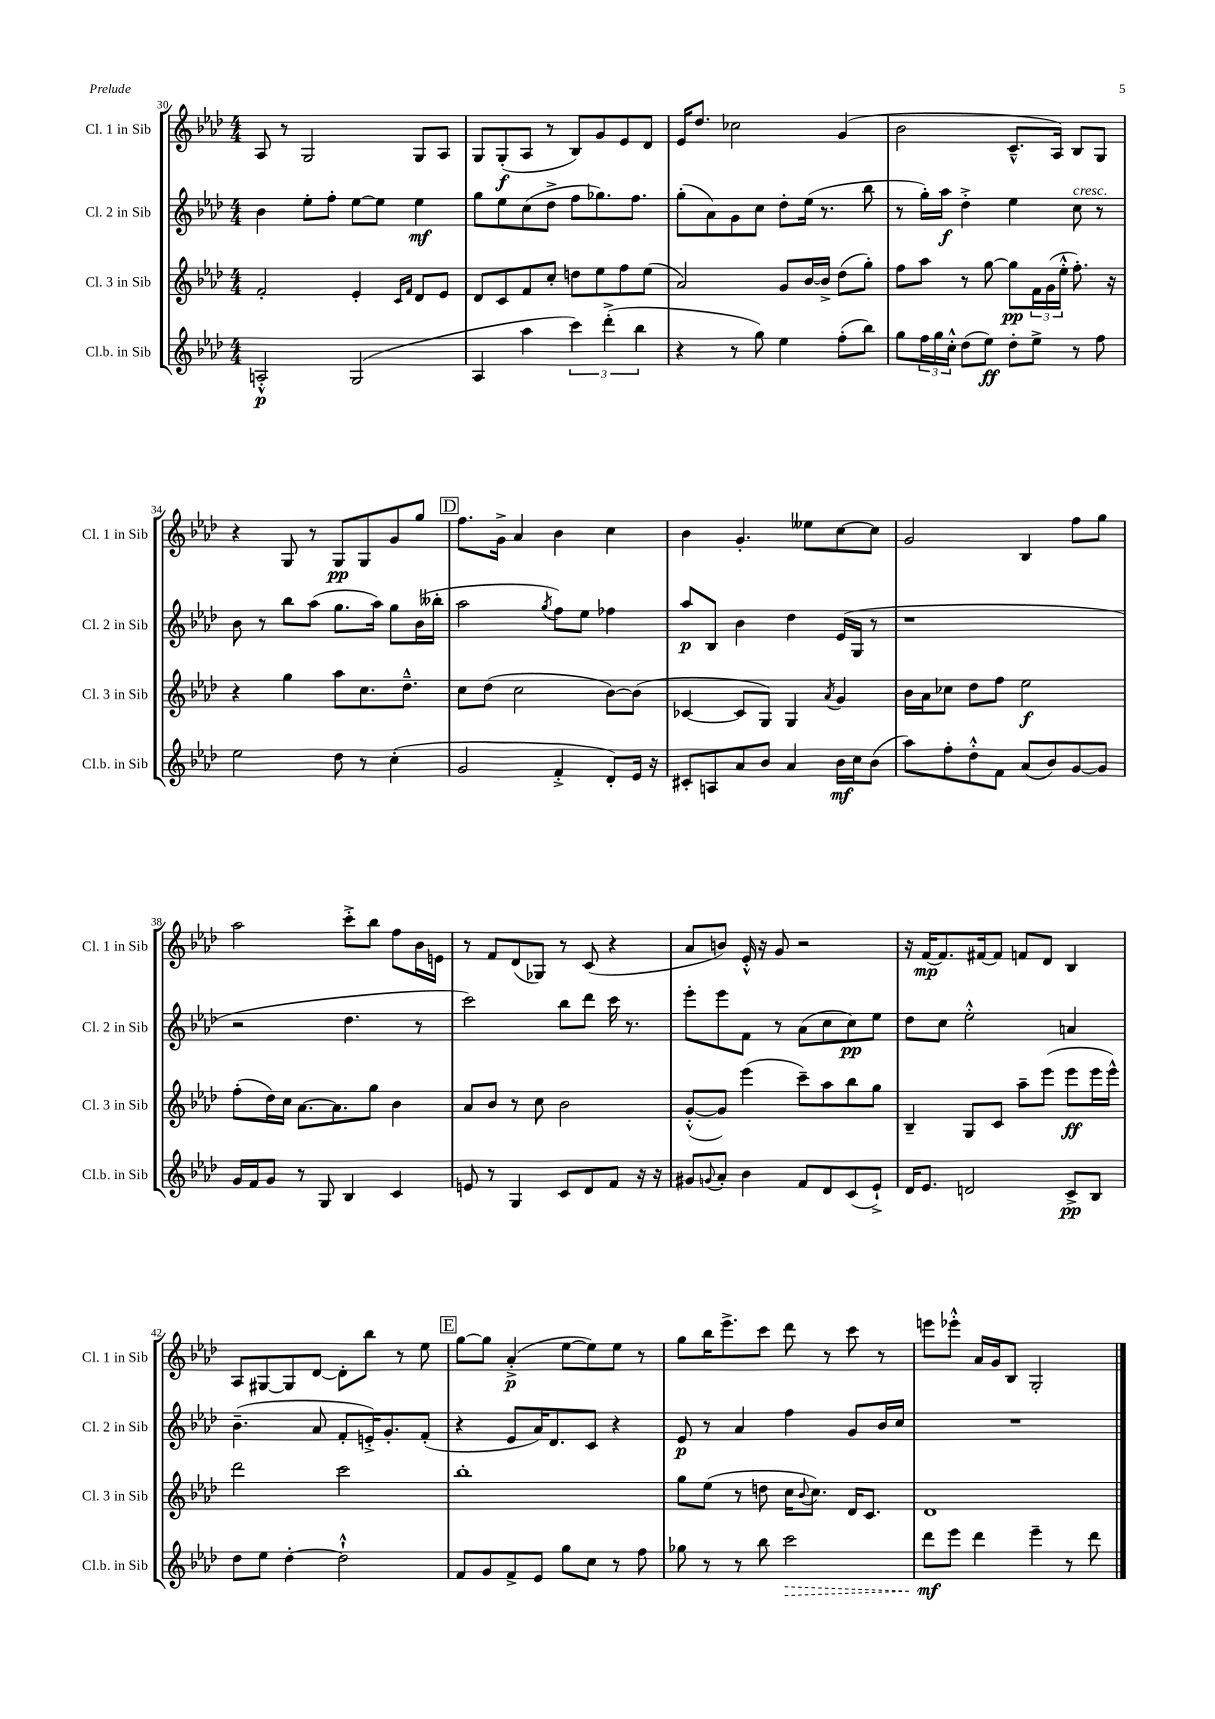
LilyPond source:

<<
\new StaffGroup <<
\new Staff = "s0" \with { instrumentName = "Cl. 1 in Sib" shortInstrumentName = "Cl. 1 in Sib" } {
    \clef treble \key aes \major \numericTimeSignature \time 4/4
    aes8 r8 g2 g8 aes8 |
    g8 g8-.\f( aes8 r8 bes8) g'8 ees'8 des'8 |
    ees'16 des''8. ces''2 g'4( |
    bes'2 c'8.---^ aes16) bes8 g8 |
    r4 g8 r8 g8\pp g8 g'8 g''8 |
    \mark \markup { \box "D" } f''8. g'16-> aes'4 bes'4 c''4 |
    bes'4 g'4.-. eeses''8 c''8~ c''8 |
    g'2 bes4 f''8 g''8 |
    aes''2 c'''8-.-> bes''8 f''8 bes'16 e'16 |
    r8 f'8 des'8( ges8) r8 c'8( r4 |
    aes'8 b'8) ees'16-.-^ r16 g'8 r2 |
    r16 f'16~\mp f'8. fis'16~ fis'8 f'8 des'8 bes4 |
    aes8 gis8~ gis8 des'8~ des'8-. bes''8 r8 ees''8 |
    \mark \markup { \box "E" } g''8~ g''8 aes'4-.->\p( ees''8~ ees''8) ees''8 r8 |
    g''8 bes''16 ees'''8.-> c'''8 des'''8 r8 c'''8 r8 |
    e'''8 ees'''8-.-^ aes'16 g'16 bes8 g2-. \bar "|." |
}
\new Staff = "s1" \with { instrumentName = "Cl. 2 in Sib" shortInstrumentName = "Cl. 2 in Sib" } {
    \clef treble \key aes \major \numericTimeSignature \time 4/4
    bes'4 ees''8-. f''8-. ees''8~ ees''8 ees''4\mf |
    g''8 ees''8 c''8( des''8-> f''8 ges''8.) f''8. |
    g''8-.( aes'8) g'8 c''8 des''8-. ees''16( r8. bes''8 |
    r8 g''16-.) aes''16\f des''4-.-> ees''4 c''8^\markup { \italic "cresc." } r8 |
    bes'8 r8 bes''8 aes''8( g''8. aes''16) g''8 bes'16( beses''16-. |
    \mark \markup { \box "D" } aes''2 \acciaccatura { g''8 } f''8) ees''8 fes''4 |
    aes''8\p bes8 bes'4 des''4 ees'16( g16 r8 |
    r1 |
    r2 des''4. r8 |
    c'''2) bes''8 des'''8 c'''16 r8. |
    ees'''8-. ees'''8 f'8 r8 aes'8( c''8 c''8\pp) ees''8 |
    des''8 c''8 ees''2-.-^ a'4 |
    bes'4.--( aes'8 f'8-. e'16-.->) g'8.-. f'8-.( |
    \mark \markup { \box "E" } r4 ees'8 aes'16) des'8. c'8 r4 |
    ees'8\p r8 aes'4 f''4 g'8 bes'16 c''16 |
    R1 \bar "|." |
}
\new Staff = "s2" \with { instrumentName = "Cl. 3 in Sib" shortInstrumentName = "Cl. 3 in Sib" } {
    \clef treble \key aes \major \numericTimeSignature \time 4/4
    f'2-. ees'4-. \grace { c'16 f'16 } des'8 ees'8 |
    des'8 c'8 f'8 c''8-. d''8 ees''8 f''8 ees''8( |
    aes'2) g'8 bes'16~ bes'16-> des''8( g''8-.) |
    f''8 aes''8 r8 g''8~ g''8\pp \tuplet 3/2 { f'16 g'16( ees''16-.-^ } f''8.-.) r16 |
    r4 g''4 aes''8 c''8. des''8.---^ |
    \mark \markup { \box "D" } c''8 des''8( c''2 bes'8~) bes'8( |
    ces'4~ ces'8 g8) g4 \acciaccatura { aes'8 } g'4 |
    bes'16 aes'16 ces''8 des''8 f''8 ees''2\f |
    f''8-.( des''16) c''16 aes'8.~ aes'8. g''8 bes'4 |
    aes'8 bes'8 r8 c''8 bes'2 |
    g'8~-.-^( g'8) ees'''4( c'''8--) aes''8 bes''8 g''8 |
    bes4-- g8 c'8 aes''8-- ees'''8( ees'''8\ff ees'''16 ees'''16-^) |
    des'''2 c'''2 |
    \mark \markup { \box "E" } bes''1-. |
    g''8 ees''8( r8 d''8 c''16 \appoggiatura { bes'8 } c''8.) des'16 c'8. |
    des'1 \bar "|." |
}
\new Staff = "s3" \with { instrumentName = "Cl.b. in Sib" shortInstrumentName = "Cl.b. in Sib" } {
    \clef treble \key aes \major \numericTimeSignature \time 4/4
    a2-.-^\p g2( |
    aes4 aes''4 \tuplet 3/2 { c'''4) des'''4-.->( bes''4 } |
    r4 r8 g''8) ees''4 f''8-.( bes''8) |
    g''8 \tuplet 3/2 { f''16 g''16 c''16-.-^ } des''8( ees''8\ff) des''8-. ees''8-> r8 f''8 |
    ees''2 des''8 r8 c''4-.( |
    \mark \markup { \box "D" } g'2 f'4-.-> des'8-.) ees'16 r16 |
    cis'8-. a8 aes'8 bes'8 aes'4 bes'16\mf c''16 bes'8( |
    aes''8) f''8-. des''8-.-^ f'8 aes'8( bes'8) g'8~ g'8 |
    g'16 f'16 g'8 r8 g8 bes4 c'4 |
    e'8 r8 g4 c'8 des'8 f'8 r16 r16 |
    gis'8 \appoggiatura { g'8 } aes'8-. bes'4 f'8 des'8 c'8( ees'8-!->) |
    des'16 ees'8. d'2 c'8->\pp bes8 |
    des''8 ees''8 des''4~-. des''2-!-^ |
    \mark \markup { \box "E" } f'8 g'8 f'8-> ees'8 g''8 c''8 r8 f''8 |
    ges''8 r8 r8 bes''8 \once \override Hairpin.style = #'dashed-line c'''2\> |
    des'''8\mf\! ees'''8 des'''4 ees'''4-- r8 des'''8 \bar "|." |
}
>>
>>
\layout { \context { \Score currentBarNumber = #30 } }
